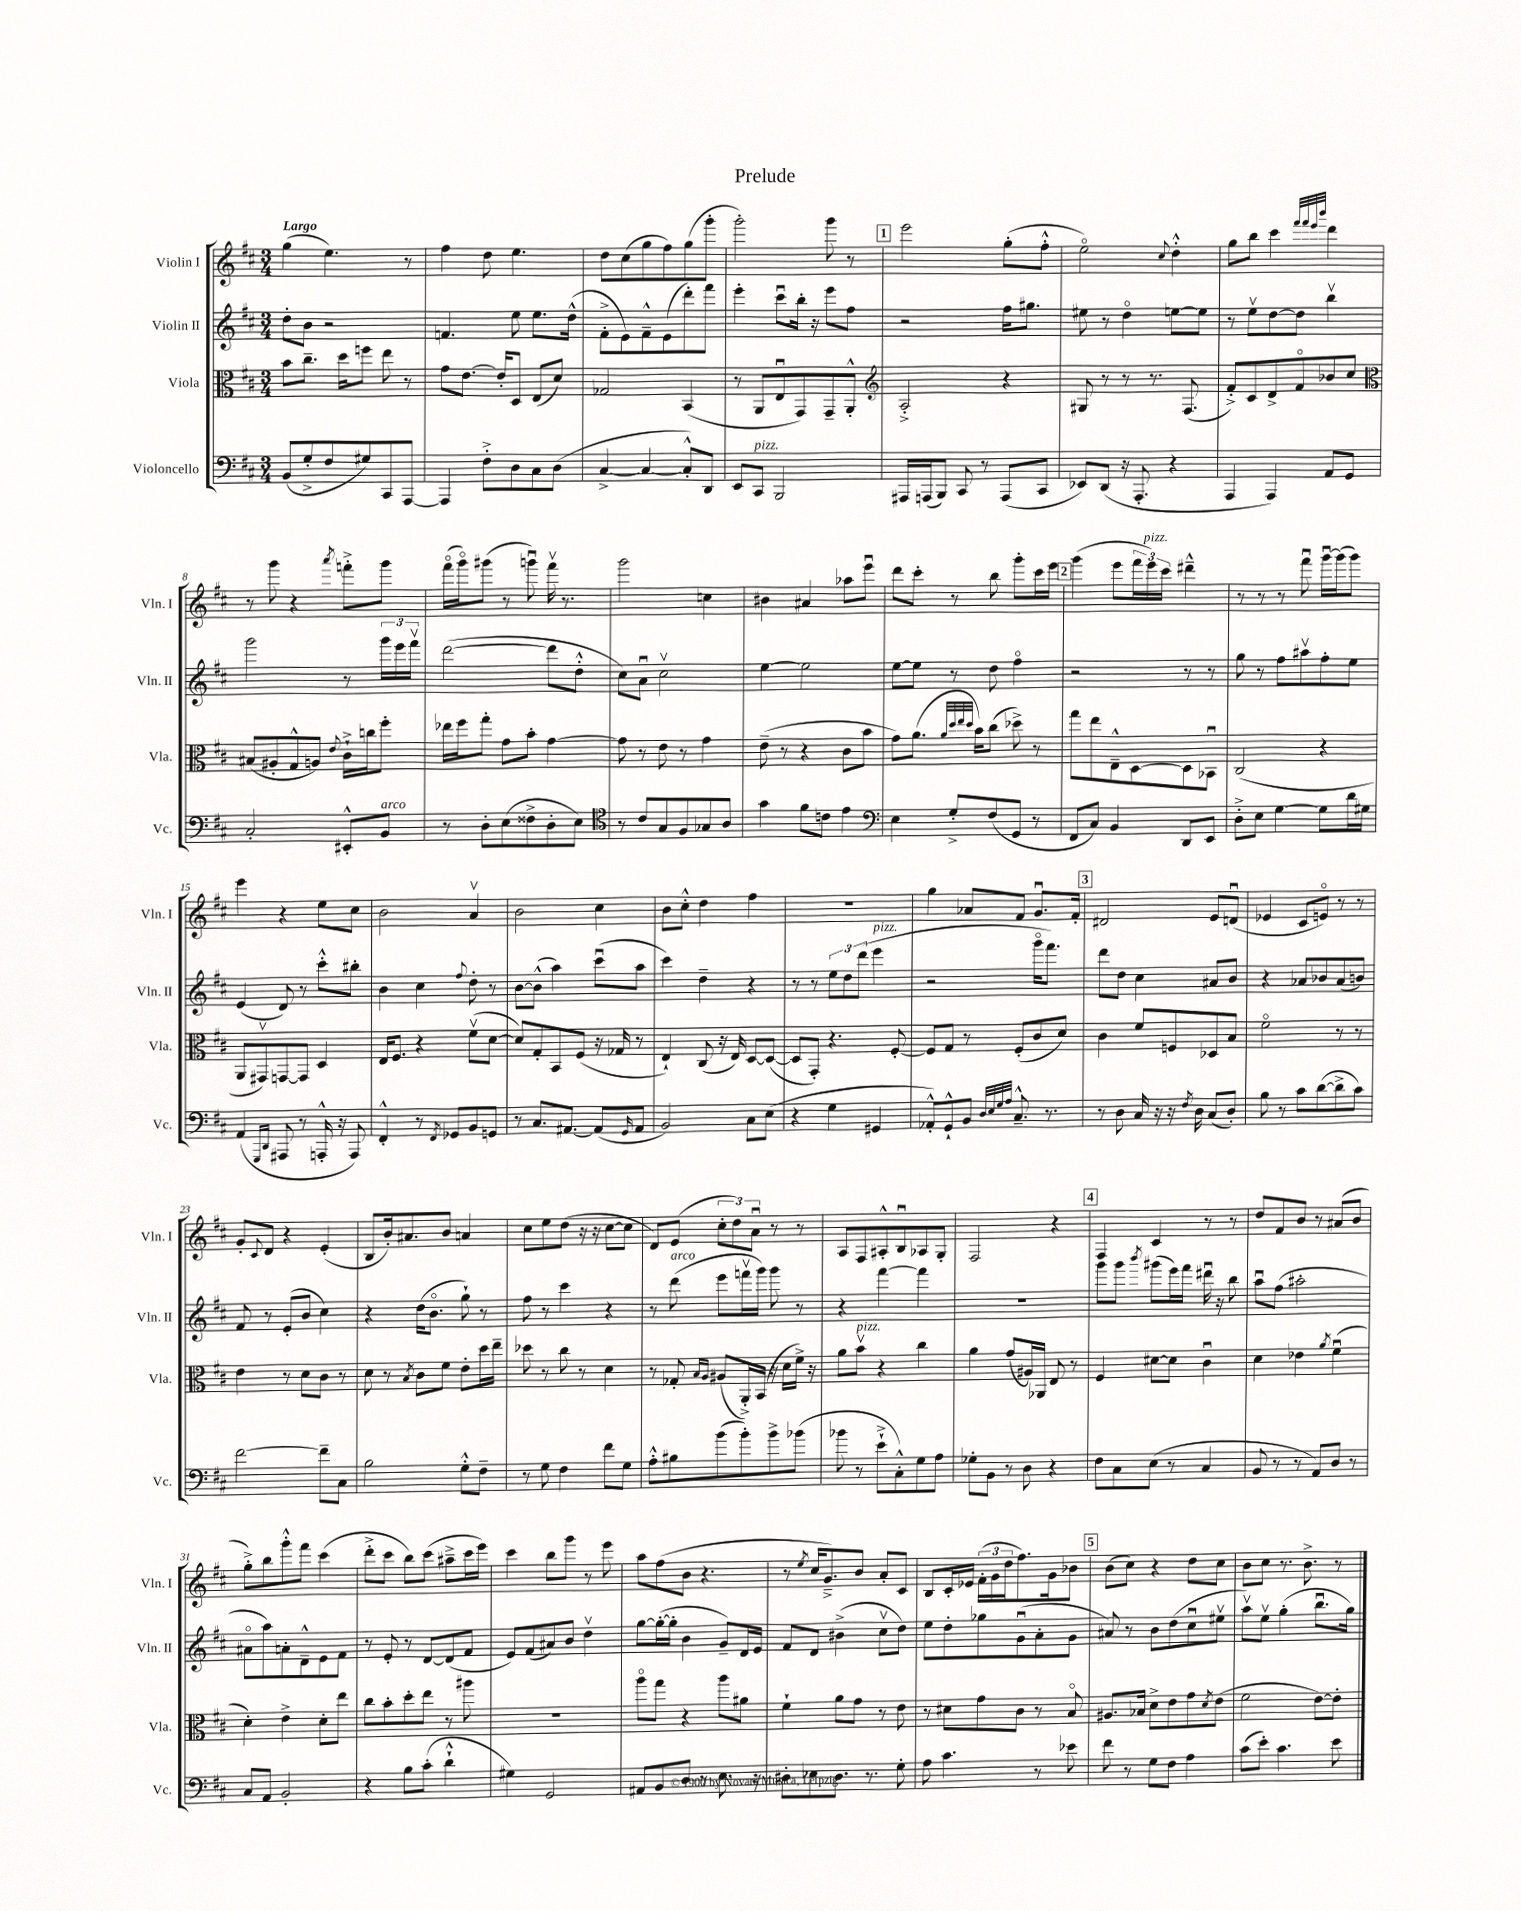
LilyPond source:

\header { title = "Prelude" }
<<
\new StaffGroup <<
\new Staff = "s0" \with { instrumentName = "Violin I" shortInstrumentName = "Vln. I" } {
    \clef treble \key d \major \numericTimeSignature \time 3/4 \tempo "Largo"
    g''4( e''4.) r8 |
    fis''4 d''8 e''4. |
    d''8 cis''8( g''8 fis''8) g''8( g'''8-. |
    g'''2-.) g'''8 r8 |
    \mark \markup { \box "1" } e'''2 g''8-.( fis''8-.-^ |
    e''2\flageolet) \appoggiatura { cis''8 } d''4-.-^ |
    g''8 b''8 cis'''4 \grace { fis'''32 fis'''32 e'''32 b'''32 } d'''4 |
    r8 g'''8 r4 \acciaccatura { a'''8 } f'''8-.-> g'''8 |
    fis'''16\flageolet( g'''16\flageolet) gis'''8( r8 g'''8\downbow) fis'''16\upbow r8. |
    g'''2 c''4 |
    bis'4 ais'4 aes''8 e'''8\downbow |
    d'''8 cis'''8-. r8 b''8 g'''8-. cis'''16 e'''16 |
    \mark \markup { \box "2" } g'''4( e'''8 \tuplet 3/2 { fis'''16 e'''16^\markup { \italic "pizz." }) cis'''16 } dis'''4---^ |
    r8 r8 r8 fis'''8\downbow g'''16~\downbow g'''16( g'''8) |
    e'''4 r4 e''8 cis''8 |
    b'2 a'4\upbow |
    b'2 cis''4 |
    b'8 cis''8-.-^ d''4 fis''4 |
    R2. |
    g''4 aes'8 fis'8 g'8.\downbow fis'16-. |
    \mark \markup { \box "3" } dis'2 e'8 d'8\downbow( |
    ees'4 cis'8 e'8\flageolet) r8 r8 |
    g'8-. \appoggiatura { cis'8 } d'8 r4 e'4-.( |
    b8 b'16-.) ais'8. b'8 a'4 |
    cis''8 e''8 d''8( r16 r16 cis''8~ cis''8 |
    d'8) e'8( \tuplet 3/2 { cis''8-. d''8) a'8\downbow } r8 r8 |
    a8 fis8 ais8-.-^ b8\downbow aes8 g8-. |
    fis2 r4 |
    \mark \markup { \box "4" } fis4 cis'4 r8 r8 |
    d''8 fis'8 b'8 r8 ais'8( b'8 |
    g''8-.->) b''8 g'''8-.-^ fis'''8 cis'''4( |
    d'''8-.-> cis'''8 b''8) cis'''8( ais''8---> cis'''16 e'''16) |
    cis'''4 b''8 g'''8 r8 e'''8 |
    a''8 fis''8( b'8 r4. |
    r8 \acciaccatura { e''8 } cis''16 g'8.--->) b'8 a'8-. cis'8 |
    b8 cis'16-. ees'16 \tuplet 3/2 { fis'16-.( g'16 d''16 } fis''8.) g'16 bes'8 |
    \mark \markup { \box "5" } b'8( cis''8) r4 d''8 cis''8 |
    b'8 cis''8 r8. b'8.-> r8 \bar "|." |
}
\new Staff = "s1" \with { instrumentName = "Violin II" shortInstrumentName = "Vln. II" } {
    \clef treble \key d \major \numericTimeSignature \time 3/4
    d''8-. b'8 r2 |
    f'4. e''8 e''8. d''16-^( |
    fis'8-.-> e'8) fis'8---^ e'8( d'''8-.) fis'''8 |
    e'''4-. cis'''8\downbow b''16-. r16 e'''8 fis''8 |
    \mark \markup { \box "1" } r2 fis''16 gis''8. |
    eis''8 r8 d''4\flageolet e''8~ e''8 |
    r8 e''8\upbow d''8~ d''8 b''4\upbow |
    g'''2 r8 \tuplet 3/2 { g'''16 e'''16 fis'''16\upbow } |
    d'''2~( d'''8 d''8-.-^ |
    cis''8) a'8\downbow cis''2\upbow |
    e''4~ e''2 |
    e''8~ e''8 r8 d''8 fis''4\flageolet |
    \mark \markup { \box "2" } r2 r8 r8 |
    g''8 r8 fis''8 ais''8\upbow fis''8-. e''8 |
    e'4( d'8) r8 cis'''8-.-^ bis''8-. |
    b'4 cis''4 \appoggiatura { fis''8 } d''8-. r8 |
    b'8~ b'8-^( a''4) cis'''8\downbow( a''8 |
    cis'''4) d''4-- r4 |
    r8 r8 \tuplet 3/2 { e''8 d''8 d'''8( } e'''4^\markup { \italic "pizz." } |
    r2 g'''16\flageolet fis'''8.) |
    \mark \markup { \box "3" } d'''8 d''8 cis''4 ais'8 b'8 |
    r4 aes'8 bes'8 aes'8( b'8) |
    fis'8 r8 e'8-.( b'8 cis''4) |
    r4 d''16( b'8.\flageolet g''8-!) r8 |
    fis''8 r8 cis'''4 r4 |
    r8 d'''8^\markup { \italic "arco" }( e'''8 f'''16\upbow g'''16) g'''8 r8 |
    r4 fis'''4~ fis'''4 |
    R2. |
    \mark \markup { \box "4" } g'''8 g'''8 \acciaccatura { b'''8 } gis'''8( e'''16) fis'''16 dis'''16\downbow r16 b''8 |
    a''8\downbow fis''8( ais''2-. |
    ais'8\flageolet a''8) a'8-. d'8---^ e'8 fis'8 |
    r8 e'8-. r8 d'8~ d'8( fis'8 |
    e'8) fis'8( ais'8) b'8 d''4\upbow |
    g''8~ g''16~-.( g''16-. b'4 g'8--) d'16 e'16 |
    fis'8 d'8 bis'4->( cis''8\upbow d''8) |
    e''8 d''8-. ges''8 g'8\downbow( a'8-. g'8 |
    \mark \markup { \box "5" } ais'8) r8 b'8 d''8( cis''8\downbow eis''8\upbow |
    a''8\upbow) e''8\upbow g''4-.( b''8.\downbow g''16) \bar "|." |
}
\new Staff = "s2" \with { instrumentName = "Viola" shortInstrumentName = "Vla." } {
    \clef alto \key d \major \numericTimeSignature \time 3/4
    b'8 cis''8.-- d''16 f''8 e''8 r8 |
    g'8 e'8.~ e'16-. d8 e8( d'8) |
    ges2 b,4( |
    r8 a,8 e8\downbow g,8) g,8-- a,8-.-^ |
    \mark \markup { \box "1" } \clef treble a2-.-> r4 |
    gis8 r8 r8 r8. fis8.( |
    fis'8-.->) cis'8 d'8-> fis'8\flageolet bes'8 cis''8 |
    \clef alto bis8( ais8-. g8-^ a8) \appoggiatura { e'8 } cis'16-!-> c''16 fis''8-. |
    ees''16 fis''16 g''8-. g'8 b'8-. g'4~ |
    g'8 r8 e'8 r8 g'4 |
    e'8--( r8 r4 cis'8 b'8 |
    g'8) a'8.( \grace { a'32 d''32 e''32 d''32 } b'16) cis''8( des''8->) r8 |
    \mark \markup { \box "2" } g''8 e''8 e8---^ d8~ d8 bes,8\downbow |
    cis2( r4 |
    a,8 gis,8\upbow) g,8~ g,8 d4 |
    e16 fis8. r4 fis'8\upbow( d'8~ |
    d'8) g8-. b,8 fis8( r16 ges16 r8 |
    e4-!) cis8( r16 e16) d8~ d8~( |
    d8 g,8-.) r4. fis8~-. |
    fis8 g8 r8 fis8-.( cis'8 d'8) |
    \mark \markup { \box "3" } cis'4 fis'8 f8 des8 b8 |
    fis'2\flageolet r8 r8 |
    e'4 r8 d'8 cis'8 r8 |
    d'8 r8 \acciaccatura { b8 } cis'8 fis'8 e'8-. d''16 e''16-- |
    des''8 r8 cis''8 r8 d'4 |
    r8 ges8-. \grace { b16 a16 } ais8( a,16-.->) b,16( r16 d'16 fis'16->) r16 |
    a'8 b'8\upbow^\markup { \italic "pizz." } r4 cis''4 |
    a'4 g'8( ais16) aes,16 e8 r8 |
    \mark \markup { \box "4" } fis4 dis'8~ dis'8 cis'4\downbow |
    d'4 ees'4 \acciaccatura { a'8 } fis'4\downbow( |
    d'4-.) e'4-> d'8-. e''8 |
    cis''8 b'8-. d''8-. e''8 r8 ais''8 |
    R2. |
    a''8\flageolet g''8 r4 a''8 ais'8 |
    fis'4-! a'8 g'8 r8 e'8 |
    r8 dis'8 g'8 cis'8 r8 b8\flageolet |
    \mark \markup { \box "5" } ais8. bes16 d'8-> e'8 g'8 \acciaccatura { d'8 } e'8( |
    fis'2 e'8~) e'8-. \bar "|." |
}
\new Staff = "s3" \with { instrumentName = "Violoncello" shortInstrumentName = "Vc." } {
    \clef bass \key d \major \numericTimeSignature \time 3/4
    b,8( g8-.-> fis8 gis8) cis,8 a,,8~ |
    a,,4 fis8-.-> d8 cis8 d8( |
    cis4~-> cis4~ cis8-.-^) d,8 |
    e,8 cis,8^\markup { \italic "pizz." } b,,2 |
    \mark \markup { \box "1" } ais,,16 a,,16( b,,8) cis,8 r8 a,,8( cis,8 |
    ees,8) d,8( r16 a,,8.-. r4 |
    a,,4 a,,4) a,8 g,8 |
    cis2-. eis,8-.-^ b,8^\markup { \italic "arco" } |
    r8 d8-. e8( fisis8-> d8-. e8) |
    \clef tenor r8 cis'8 g8 fis8 ges8 a8 |
    g'4 fis'8 c'8 e'4 |
    \clef bass e4 g8-.-> fis8( g,8 r8 |
    \mark \markup { \box "2" } fis,8 cis8) b,4 d,8 e,8 |
    d8-.-> e8 g4~ g8 d'16 gis16 |
    a,4( \grace { g,,16 d,16 } ais,,8 r8 a,,16-.-^ r16 a,,8) |
    fis,4-.-^ r8 \acciaccatura { fis,8 } ges,8 b,8 g,8 |
    r8 cis8. ais,8.~ ais,8( \grace { g,16 } ais,8 |
    b,2) cis8 e8( |
    r4 g4 gis,4 |
    aes,8-.-^) g,8-!-^ b,8 \grace { d32 e32 g32 a32 } cis8.---^ r8. |
    \mark \markup { \box "3" } r8 d8 cis16 r16 r16 \acciaccatura { fis8 } d16 cis8( d8-.) |
    b8 r8 cis'8 d'8~( d'8-> cis'8) |
    fis'2~ fis'8-- cis8 |
    b2 g8-.-^ fis8-- |
    r8 g8 fis4 fis'8 g8 |
    a8-.-^ bis8 b'8( b'8-.) b'8-> bes'8( |
    bes'8 r8 e'8-!-> cis8-.-^) g8 a8 |
    ges8-. b,8 r8 d8 r4 |
    \mark \markup { \box "4" } fis8 cis8 e8( r8 cis4 |
    b,8 r8 r8 a,8) d8 r8 |
    cis8 a,8 b,2-. |
    r4 b8 cis'8-.( d'4-!-^ |
    gis4) g,2 |
    ais,8 b,8 d8 r8 e8. r16 |
    dis8-. ees8 dis8. r8. g8-. |
    a8 cis'4. r8 ees'8 |
    \mark \markup { \box "5" } fis'8 r8 g8 fis8 a4 |
    cis'8( e'8-.) cis'4. e'8 \bar "|." |
}
>>
>>
